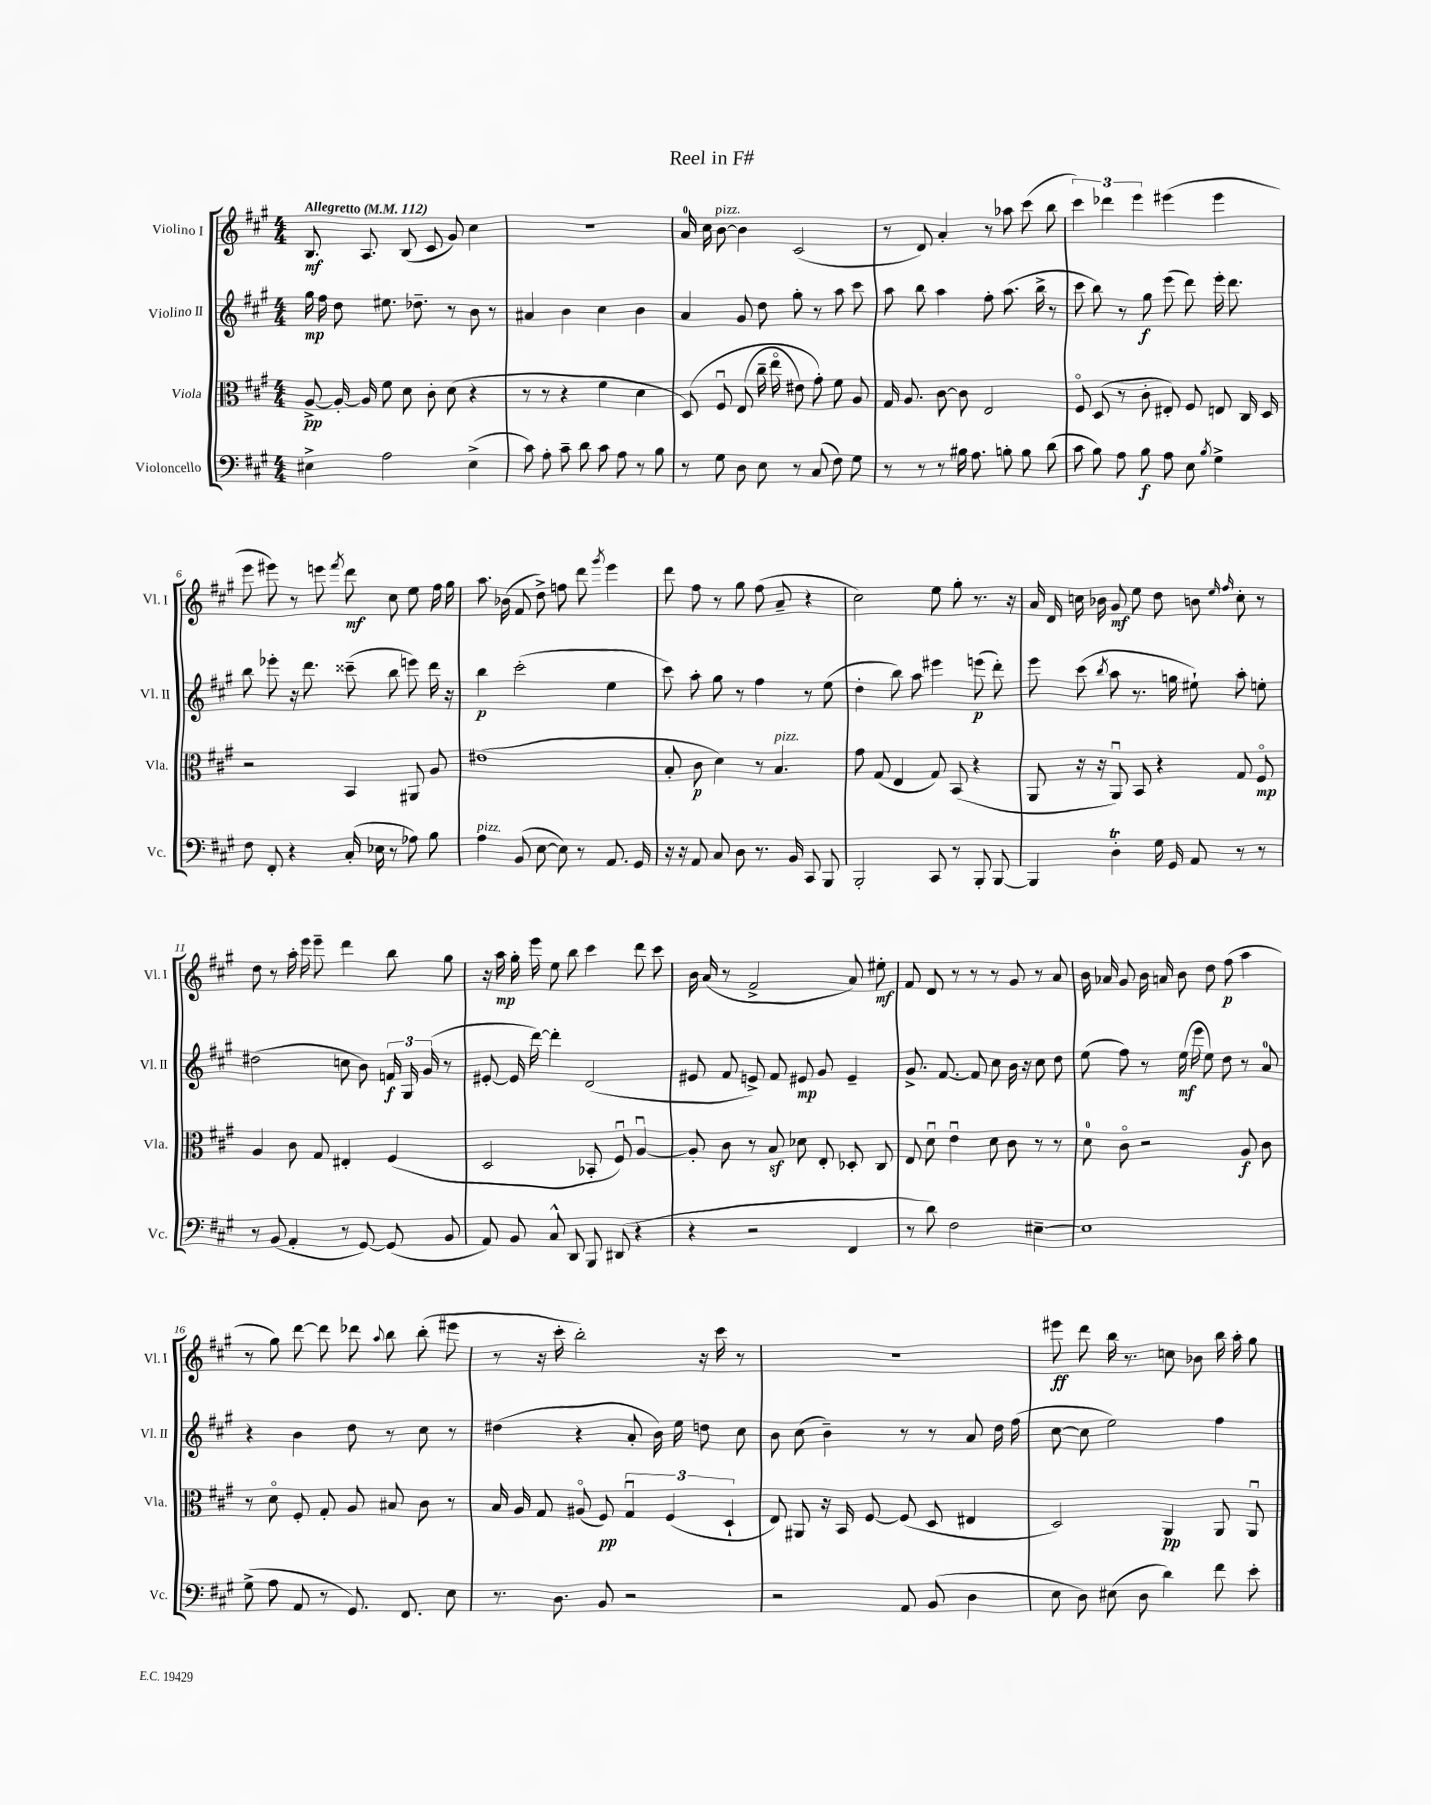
\header { title = "Reel in F#" }
<<
\new StaffGroup <<
\new Staff = "s0" \with { instrumentName = "Violino I" shortInstrumentName = "Vl. I" } {
    \clef treble \key a \major \numericTimeSignature \time 4/4 \tempo "Allegretto" 4 = 112
    \autoBeamOff b8.\mf a8. b8( cis'8 gis'8) cis''4 |
    R1 |
    a'16-0 cis''16 b'8~^\markup { \italic "pizz." } b'4 cis'2( |
    r8 d'8) a'4-. r8 aes''8 cis'''8( b''8 |
    \tuplet 3/2 { cis'''4) des'''4 e'''4 } eis'''4( eis'''4 |
    e'''8 eis'''8) r8 e'''8 \acciaccatura { fis'''8 } d'''8\mf cis''8 e''8 fis''16 gis''16 |
    a''8. bes'16( fis'8 d''8->) f''8 d'''8 \acciaccatura { gis'''8 } e'''4 |
    d'''8 fis''8 r8 gis''8 fis''8( a'8-- r4 |
    cis''2) e''8 gis''8-. r8. r16 |
    a'16 d'16 c''16 bes'16 gis'8\mf e''8 d''8 b'8 \grace { e''16 fis''16 } c''8-. r8 |
    d''8 r8 a''16-. e'''16 e'''8-- d'''4 b''8 gis''8 |
    r16 a''16\mp gis''16-. e'''16 e''8 b''8 cis'''4 d'''8 cis'''8 |
    b'16 a'16( r8 fis'2-> a'8) eis''8-.\mf |
    fis'8 d'8 r8 r8 r8 gis'8 r8 a'8 |
    b'16 aes'16 gis'8 b'16 a'16 b'8 d''8 fis''8\p( a''4 |
    r8 gis''8) d'''8~ d'''8 des'''8 \appoggiatura { a''8 } b''8 b''8-.( eis'''8 |
    r8 r16 cis'''16-. b''2-.) r16 cis'''16 r8 |
    r1 |
    eis'''8\ff d'''8 b''16 r8. c''8 bes'8 b''16 a''16-. gis''8 \bar "|." |
}
\new Staff = "s1" \with { instrumentName = "Violino II" shortInstrumentName = "Vl. II" } {
    \clef treble \key a \major \numericTimeSignature \time 4/4
    \autoBeamOff gis''16\mp fis''16 d''8 eis''8. des''8.-- r8 b'8 r8 |
    ais'4 b'4 cis''4 b'4 |
    a'4 gis'8 d''8 gis''8-. r8 a''8 cis'''8 |
    a''8 b''8 a''4 fis''8-. a''8.( b''16-> r8 |
    cis'''8 b''8) r8 gis''8\f e'''8( d'''8) e'''16-. d'''8. |
    b''8 ees'''8-. r16 d'''8. cisis'''8--( b''8 e'''8) d'''16 r16 |
    b''4\p cis'''2-.( e''4 |
    cis'''8) a''8-. gis''8 r8 fis''4 r8 e''8( |
    d''4-. b''8) a''8 eis'''4 e'''8\p( d'''8-.) |
    e'''8 cis'''8( \acciaccatura { b''8 } a''8 r8. g''16 eis''8-!) a''8-. e''8-. |
    dis''2( c''8 b'8) \tuplet 3/2 { f'16\f gis16 gis'16( } r8 |
    eis'8~-. eis'16 d'''16~) d'''4-. d'2( |
    eis'8 fis'8 e'8->) fis'8 eis'8\mp gis'8 eis'4-- |
    gis'8.-> fis'8.~ fis'8 cis''8 b'16 r16 cis''8 d''8 |
    e''8( fis''8) r8 e''16\mf( e'''16 e''8) d''8 r8 a'8-0 |
    r4 b'4 d''8 r8 cis''8 r8 |
    dis''4( r4 a'8-. b'16) e''16 d''8 cis''8 |
    b'8 cis''8( b'4--) r8 r8 a'8 d''16 fis''16( |
    cis''8~ cis''8 e''2) fis''4 \bar "|." |
}
\new Staff = "s2" \with { instrumentName = "Viola" shortInstrumentName = "Vla." } {
    \clef alto \key a \major \numericTimeSignature \time 4/4
    \autoBeamOff a8~->\pp a16~-. a16 fis'8 d'8 cis'8-. d'8( r4 |
    r8 r8 r4 fis'4 d'4 |
    d8)\( fis8\downbow e8( cis''16-- e''16\flageolet eis'8) gis'8-.\) fis'8 a8 |
    gis16 a8. cis'8~ cis'8 e2 |
    fis8\flageolet d8( r8 cis'8-. eis8-.) fis8 e8 cis16 d16 |
    r2 b,4 ais,8 a8 |
    eis'1( |
    b8-. cis'8\p d'4) r8 b4.^\markup { \italic "pizz." } |
    gis'8 gis8( e4 gis8) b,8( r4 |
    a,8 r16 r16 a,8\downbow) b,8 r4 gis8 fis8\flageolet\mp |
    a4 cis'8 gis8 eis4-. fis4( |
    d2 bes,8-. fis8\downbow) a4~\downbow |
    a8-. cis'8 r8 b8\sf des'8 e8-. des8-. cis8 |
    e8 d'8\downbow e'4\downbow d'8 cis'8 r8 r8 |
    d'8-0 cis'8\flageolet r2 a8\f cis'8 |
    r8 d'8\flageolet fis8-. gis8-. a8 bis8 cis'8 r8 |
    b16 a16 gis8 ais8\flageolet( fis8\pp) \tuplet 3/2 { gis4\downbow fis4( d4-! } |
    e8) ais,8 r16 b,16 fis8~ fis8( d8 eis4 |
    d2) a,4\pp a,8 a,8\downbow \bar "|." |
}
\new Staff = "s3" \with { instrumentName = "Violoncello" shortInstrumentName = "Vc." } {
    \clef bass \key a \major \numericTimeSignature \time 4/4
    \autoBeamOff eis4-> a2 eis4->( |
    cis'8) a8-. cis'8-- d'8 cis'8 a8 r8 b8 |
    r8 gis8 d8 e8 r8 cis8( fis8) gis8 |
    r8 r8 r8 bis16 a8. b8-. b8 d'8( |
    cis'8 b8) a8 b8\f a8 e8 \acciaccatura { b8 } gis4-> |
    fis8 fis,8-. r4 cis16-.( ees16 r8 aes8) b8 |
    a4^\markup { \italic "pizz." } b,8( e8~ e8) r8 a,8. gis,16 |
    r16 r16 a,8 cis8 d8 r8. b,16 cis,8 b,,8 |
    b,,2-. cis,8 r8 b,,8-. b,,8~ |
    b,,4 d4-.\trill gis16 gis,16 a,8 r8 r8 |
    r8 b,8( a,4-. r8 gis,8~) gis,8( b,8 |
    a,8) b,8 cis8-^ d,8 b,,8 dis,8( r4 |
    r4 r2 fis,4 |
    r8 d'8) fis2 eis4~-- |
    eis1 |
    gis8->( a8 a,8 r8 gis,8.) fis,8. e8 |
    r8. d8. b,8 r2 |
    r2 a,8 b,8( d4 |
    e8 d8) eis8( d8 d'4) fis'8 e'8-. \bar "|." |
}
>>
>>
